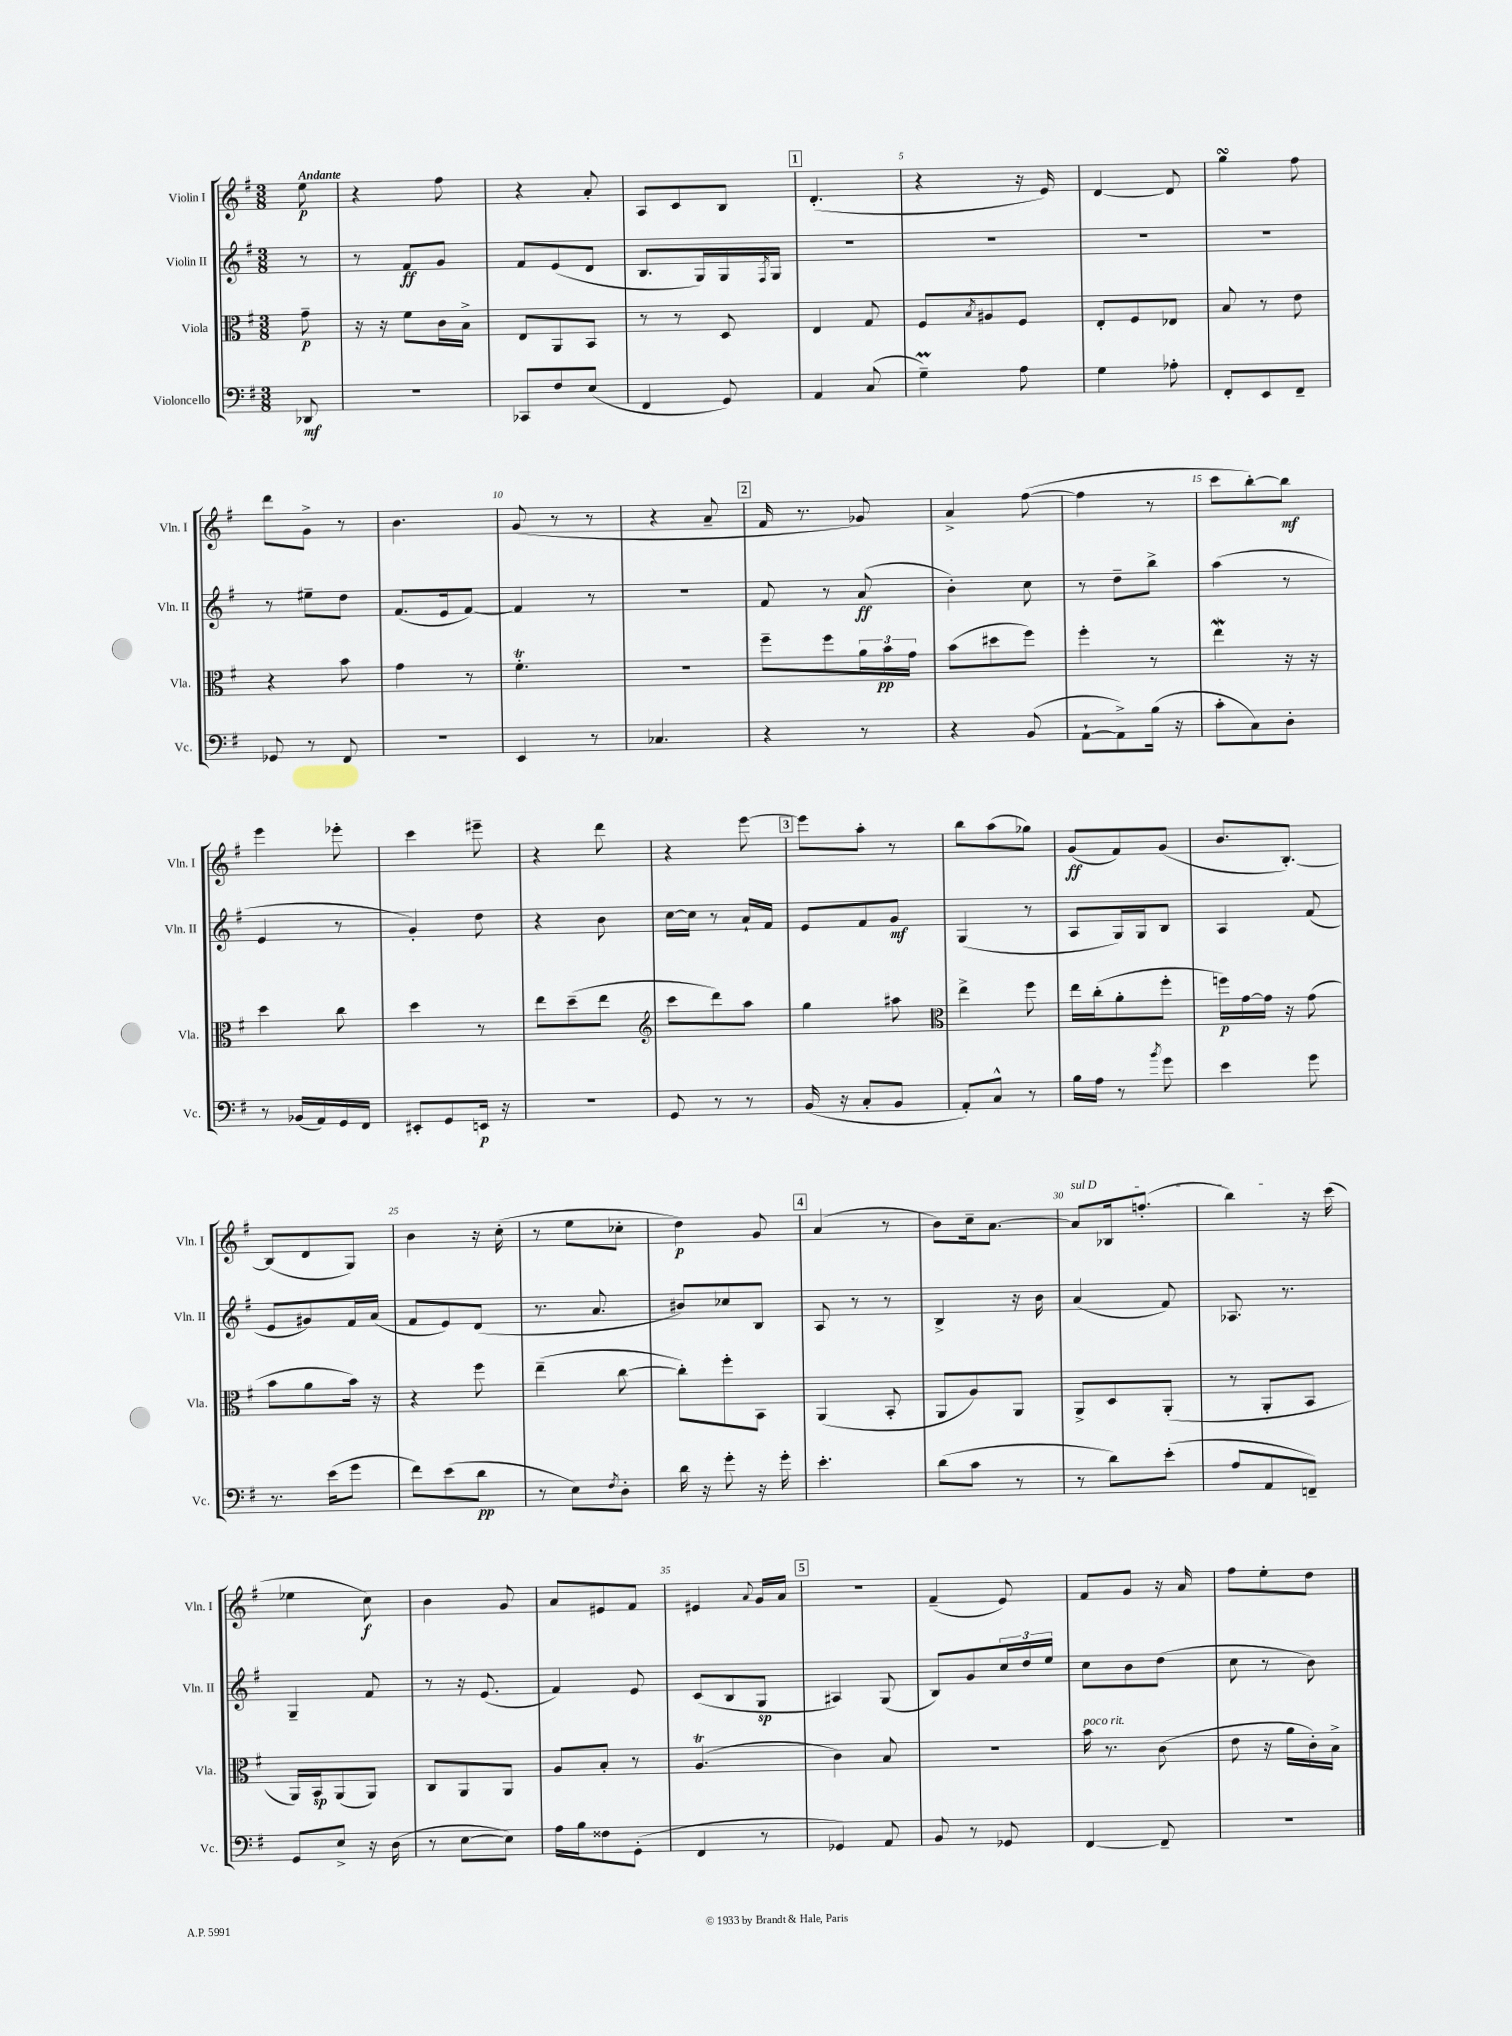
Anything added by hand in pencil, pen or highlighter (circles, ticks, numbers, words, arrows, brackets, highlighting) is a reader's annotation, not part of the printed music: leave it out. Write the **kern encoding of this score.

**kern	**kern	**kern	**kern
*staff4	*staff3	*staff2	*staff1
*clefF4	*clefC3	*clefG2	*clefG2
*k[f#]	*k[f#]	*k[f#]	*k[f#]
*M3/8	*M3/8	*M3/8	*M3/8
8DD-	8g~	8r	8ee
=	=	=	=
4.r	16r	8r	4r
.	16r	.	.
.	8f#	8f#	.
.	16c	8g	8ff#
.	16B^	.	.
=	=	=	=
8CC-	8E	8f#	4r
8F#	8AA	(8e	.
(8E	8BB	8d	8a'
=	=	=	=
4FF#	8r	8.B	8A
.	8r	.	8c
.	.	16G)	.
8GG)	8D	16G	8B
.	.	8qF#	.
.	.	16G	.
=	=	=	=
4AA	4E	4.r	(4.d'
(8C	8G	.	.
=	=	=	=
4G~)	8F#	4.r	4r
.	8qB	.	.
.	8A#	.	.
8A	8F#	.	16r
.	.	.	16e)
=	=	=	=
4G	8E'	4.r	[4d
.	8F#	.	.
8A-'	8E-	.	8d]
=	=	=	=
8FF#'	8B	4.r	4gg
8EE	8r	.	.
8FF#~	8e	.	8ff#
=	=	=	=
8GG-	4r	8r	8ddd
8r	.	8ee#~	8g^
8FF#	8b	8dd	8r
=	=	=	=
4.r	4g	(8.f#	4.b
.	.	16e	.
.	8r	[8f#)	.
=	=	=	=
4EE	4.f#'	4f#]	(8g
.	.	.	8r
8r	.	8r	8r
=	=	=	=
4.C-	4.r	4.r	4r
.	.	.	8a~
=	=	=	=
4r	8ff#~	8f#	16f#
.	.	.	8.r
.	8ff#	8r	.
8r	24a	(8a	8g-)
.	24b	.	.
.	24g	.	.
=	=	=	=
4r	(8b	4b')	4a^
.	8dd#	.	.
(8BB	8ff#)	8cc	([8ff#
=	=	=	=
[8AA`	4ff#'	8r	4ff#]
8AA^])	.	8dd~	.
(16B	8r	8bb^	8r
16r	.	.	.
=	=	=	=
8c'	4ee	(4aa	8ccc
8C)	.	.	[8bb')
8D'	16r	8r	8bb]
.	16r	.	.
=	=	=	=
8r	4dd	4e	4eee
(16BB-	.	.	.
16AA)	.	.	.
16GG	8cc	8r	8eee-'
16FF#	.	.	.
=	=	=	=
8EE#'	4dd	4g')	4ccc
8GG	.	.	.
16EE	8r	8dd	8eee#~
16r	.	.	.
=	=	=	=
4.r	8ee	4r	4r
.	(8dd~	.	.
.	8ee	8b	8ddd
=	=	=	=
*	*clefG2	*	*
8GG	8ccc	[16cc	4r
.	.	16cc]	.
8r	8ddd)	8r	.
8r	8aa	16a`	[8eee
.	.	16f#	.
=	=	=	=
(16BB	4gg	8e	8eee]
16r	.	.	.
8C'	.	8f#	8aa'
8BB	8aa#	8g	8r
=	=	=	=
*	*clefC3	*	*
8AA')	4ee^	(4G	8bb
8C^^	.	.	(8aa
8r	8ff#	8r	8gg-)
=	=	=	=
16B	16ee	8A	(8g
16A	(16cc'	.	.
8r	8a'	16G)	8f#)
.	.	16G	.
8qb	.	.	.
8g	8ff#'	8B	(8g
=	=	=	=
4e	16ff)	4A	8.b
.	[16g	.	.
.	16g]	.	.
.	16r	.	[8.B')
8g	(8g	(8f#	.
=	=	=	=
8.r	8b	8e	(8B]
.	8a	8g#)	8d
(16e	.	.	.
8g	16b)	16f#	8G)
.	16r	(16a	.
=	=	=	=
8f#)	4r	8f#	4b
(8e	.	8e)	.
8d	8ff#	(8d	16r
.	.	.	(16cc'
=	=	=	=
8r	(4ee~	8.r	8r
8E)	.	.	8ee
.	.	8.a	.
8qF#	.	.	.
8D'	[8cc	.	8cc-'
=	=	=	=
16d	8cc'])	8b#)	4dd)
16r	.	.	.
8g'	8ff#'	8cc-	.
16r	8BB	8B	8g
16g'	.	.	.
=	=	=	=
4.e'	(4AA	8A	(4a
.	.	8r	.
.	8BB'	8r	8r
=	=	=	=
(8d	8AA	4B^	8b)
8c	8A)	.	16cc~
.	.	.	[8.a
8r	8AA	16r	.
.	.	16b	.
=	=	=	=
8r	8AA^	(4a	8a]
8d)	8D	.	16B-
.	.	.	(8.ff'
(8e'	(8AA'	8f#)	.
=	=	=	=
8A	8r	8.A-	4bb)
8AA	8AA'	.	.
.	.	8.r	.
8FF~)	8BB	.	16r
.	.	.	(16ccc
=	=	=	=
8GG	16AA)	4G~	4ee-
.	16BB	.	.
8E^	(8AA	.	.
16r	8AA)	8f#	8cc)
(16D	.	.	.
=	=	=	=
8r	8C	8r	4b
[8E	8AA	16r	.
.	.	(8.e	.
8E])	8AA	.	8g
=	=	=	=
16A	8A	4f#)	8a
16B	.	.	.
8F##	8B'	.	8e#
(8GG'	8r	8e	8f#
=	=	=	=
4FF#	(4.A	(8c	4e#
.	.	8B	.
.	.	.	8qqa
8r	.	8G	16g
.	.	.	16a
=	=	=	=
4GG-)	4c)	4A#)	4.r
8AA	8B	(8G	.
=	=	=	=
8BB	4.r	8B)	(4f#~
8r	.	8g	.
8GG-	.	24cc	8e)
.	.	24dd	.
.	.	24ee	.
=	=	=	=
[4FF#	16b	8cc	8f#
.	8.r	.	.
.	.	8b	8g
8FF#~]	(8c	(8dd	16r
.	.	.	16a
=	=	=	=
4.r	8e	8cc	8ff#
.	16r	8r	8ee'
.	16a	.	.
.	16c')	8b)	8dd
.	16B^	.	.
==	==	==	==
*-	*-	*-	*-
